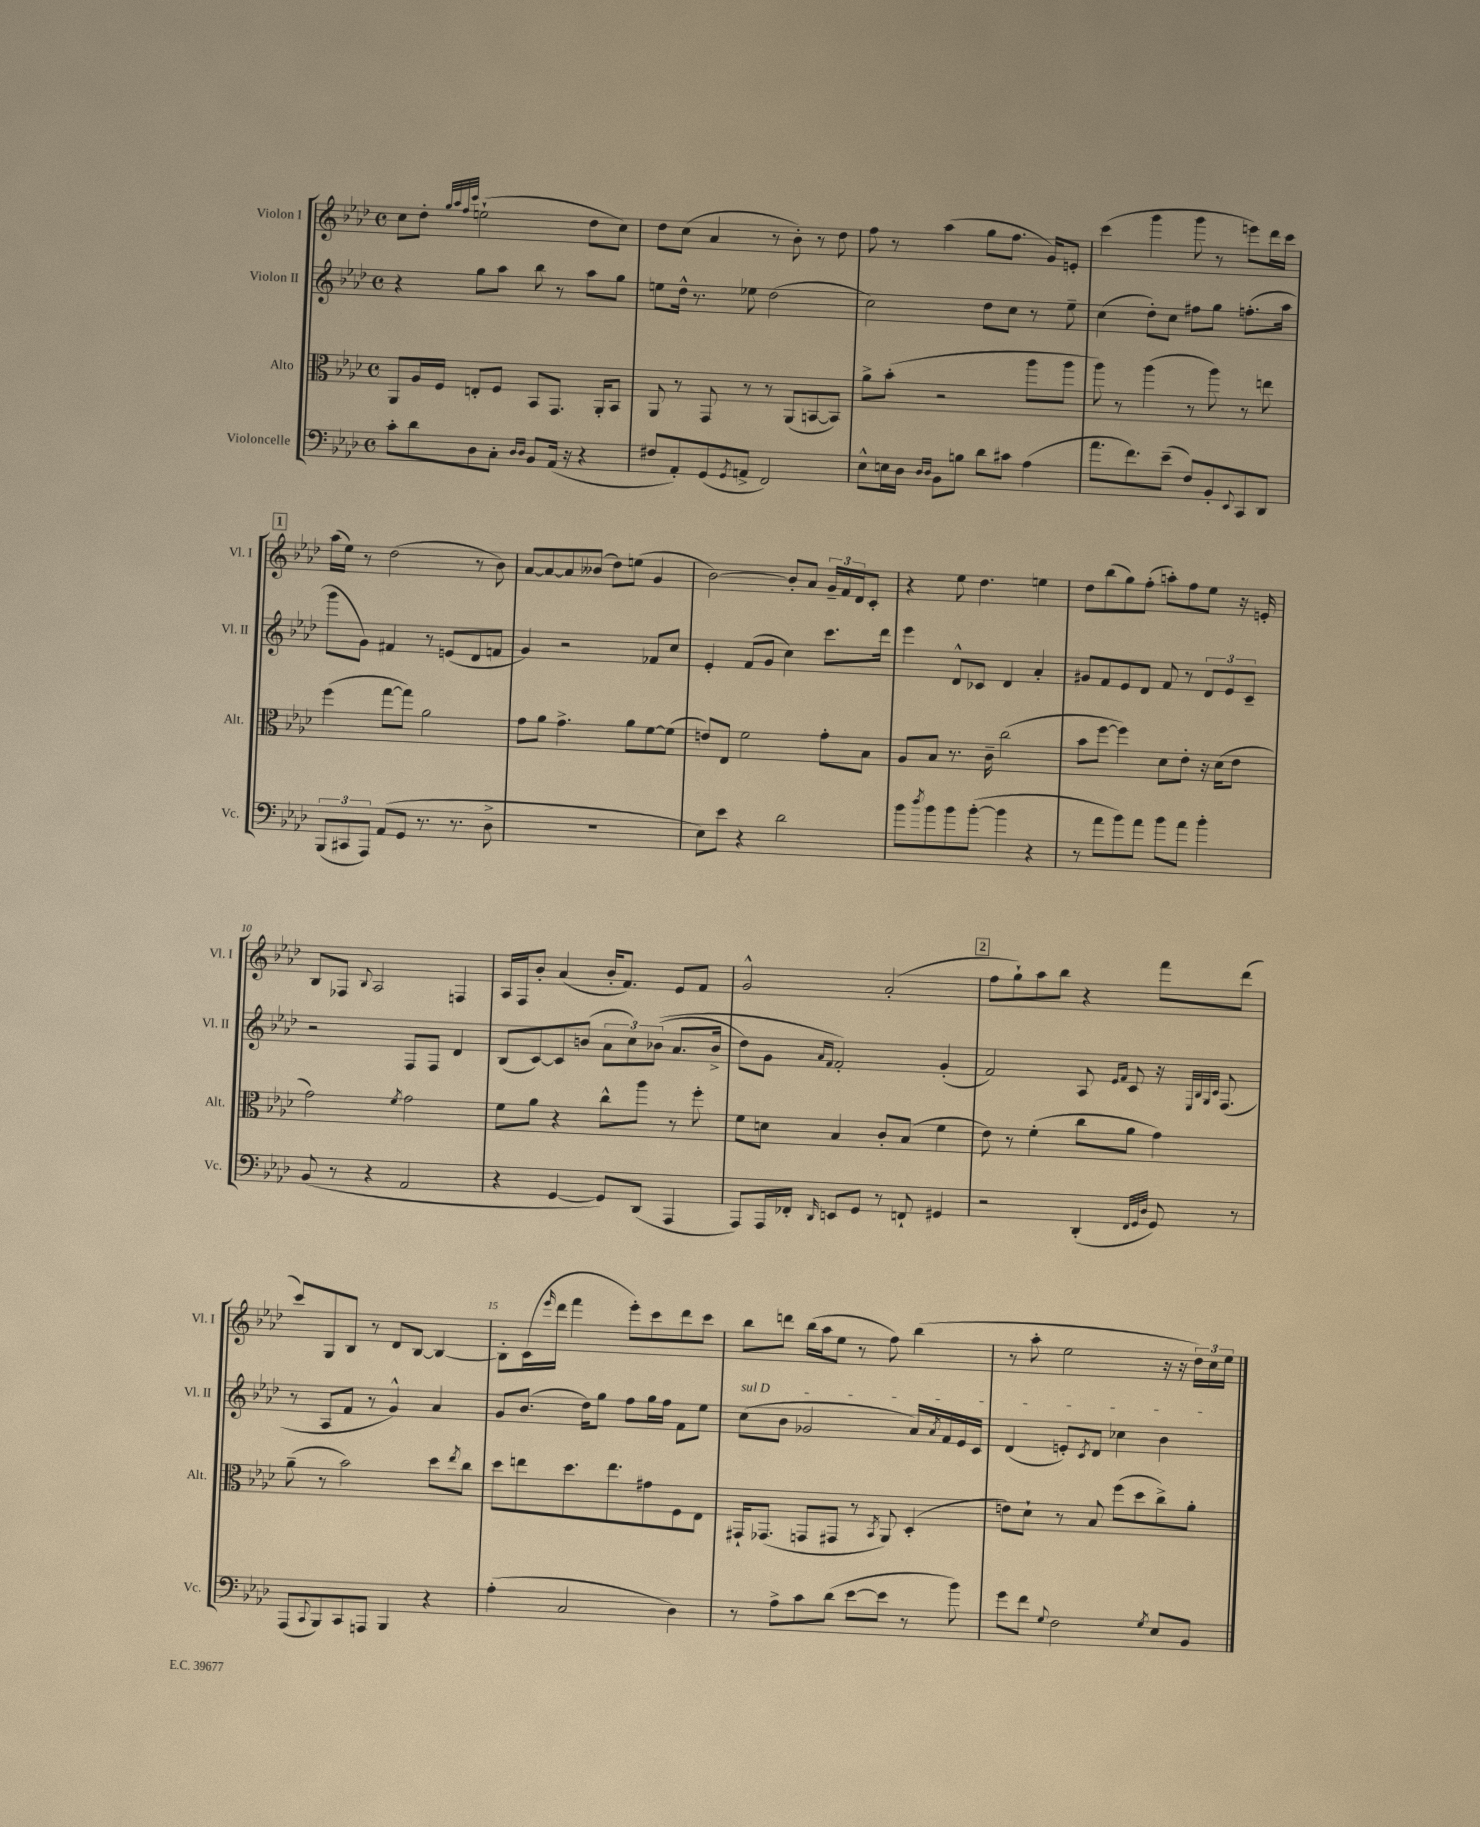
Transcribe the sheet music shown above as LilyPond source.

<<
\new StaffGroup <<
\new Staff = "s0" \with { instrumentName = "Violon I" shortInstrumentName = "Vl. I" } {
    \clef treble \key aes \major \defaultTimeSignature \time 4/4
    c''8 des''8-. \grace { g''32 aes''32 f''32 c'''32 } e''2-!( des''8 c''8) |
    des''8 c''8( aes'4 r8 bes'8-.) r8 des''8 |
    f''8 r8 aes''4( g''8 f''8. g'16) e'8-. |
    c'''4( g'''4 g'''8 r8 e'''8) des'''16 c'''16 |
    \mark \markup { \box "1" } aes''16( ees''16) r8 des''2( r8 bes'8) |
    aes'8~ aes'8~ aes'8 beses'8( des''8) e''8( g'4 |
    bes'2~) bes'8-. aes'8 \tuplet 3/2 { g'16-- f'16 des'16 } c'8-. |
    r4 ees''8 des''4. e''4 |
    des''8 bes''8( g''8) f''8-.( a''8-.) f''8 ees''8 r16 e'16-. |
    bes8 fes8 \appoggiatura { bes8 } aes2 f4 |
    aes16 f16 bes'8-. aes'4( bes'16-. f'8.) ees'8 f'8 |
    g'2-^ aes'2-.( |
    \mark \markup { \box "2" } f''8 g''8-!) aes''8 bes''8 r4 f'''8 des'''8( |
    c'''8) g8 bes8 r8 des'8 bes8~ bes4~ |
    bes8-. c'16( \grace { ees'''16 } des'''16 f'''4 ees'''8-.) c'''8 des'''8 c'''8 |
    bes''8 d'''8 bes''16( aes''16 ees''8 r8 f''8) bes''4( |
    r8 aes''8-. ees''2 r16 r16 \tuplet 3/2 { des''16) c''16 ees''16 } \bar "|." |
}
\new Staff = "s1" \with { instrumentName = "Violon II" shortInstrumentName = "Vl. II" } {
    \clef treble \key aes \major \defaultTimeSignature \time 4/4
    r4 g''8 aes''8 bes''8 r8 aes''8 g''8 |
    e''8 des''16-^ r8. ees''8 des''2( |
    c''2) des''8 c''8 r8 ees''8-- |
    c''4( des''8-.) c''8 fis''8 g''8 f''8.-.( aes''16 |
    \mark \markup { \box "1" } g'''8 g'8) fis'4 r8 e'8( des'8 f'8 |
    g'4) r2 fes'8 c''8 |
    ees'4-. f'8( g'8 c''4) c'''8. des'''16 |
    ees'''4 des'8-^ ces'8 des'4 aes'4-. |
    gis'8 f'8 ees'8 des'8 f'8 r8 \tuplet 3/2 { des'8 ees'8 c'8-- } |
    r2 f8 f8 des'4 |
    bes8( c'8~) c'8 b'8( \tuplet 3/2 { aes'8 c''8) bes'8(\( } aes'8. bes'16-> |
    des''8) g'8 \grace { aes'16 f'16 } f'2-.\) g'4-.( |
    \mark \markup { \box "2" } f'2) aes8 \grace { ees'16 f'16 } c'8 r16 \grace { ees32 bes32 g32 c'32 } f8.( |
    r8 aes8 f'8 r8 g'4-^) aes'4 |
    g'8 bes'8.( des''16) g''8 f''8 g''16 f''16 f'8 ees''8 |
    \once \override TextSpanner.bound-details.left.text = \markup { \italic "sul D" } c''8\startTextSpan( bes'8 ges'2 aes'16) \acciaccatura { aes'8 } f'16 ees'16 c'16 |
    des'4( e'8-.) \acciaccatura { c'8 } des'8 ces''4 bes'4\stopTextSpan \bar "|." |
}
\new Staff = "s2" \with { instrumentName = "Alto" shortInstrumentName = "Alt." } {
    \clef alto \key aes \major \defaultTimeSignature \time 4/4
    aes,8 aes16 f16 e8-. f8 bes,8 g,8. aes,16-. bes,8 |
    aes,8 r8 g,8 r8 r8 aes,8( b,8~ b,8) |
    aes'8-> bes'8-.( r2 aes''8 aes''8 |
    aes''8) r8 aes''4( r8 aes''8) r8 e''8 |
    \mark \markup { \box "1" } f''4( g''8~ g''8) aes'2 |
    g'8 aes'8 g'4.-> aes'8 f'8~ f'8( |
    e'8) ees8 f'2 g'8-. bes8 |
    aes8 bes8 r8. c'16-- c''2( |
    bes'8 f''8~ f''4) des'8 ees'8-. r16 des'16( ees'8 |
    g'2) \acciaccatura { f'8 } g'2 |
    f'8 aes'8 r4 c''8-^ aes''8 r8 f''8-. |
    f'8 d'8 bes4 c'8-. bes8( f'4 |
    \mark \markup { \box "2" } ees'8) r8 f'4-.( c''8 aes'8 g'4) |
    aes'8--( r8 bes'2) des''8 \acciaccatura { ees''8 } c''8 |
    des''8 e''8 des''8. e''8. gis'8 f8 ees8 |
    gis,16-! ges,8.( g,8 gis,8 r8 \acciaccatura { bes,8 } aes,8) des4-.( |
    e'8) des'8-! r8 bes8 f''8( des''8 c''8->) aes'8-. \bar "|." |
}
\new Staff = "s3" \with { instrumentName = "Violoncelle" shortInstrumentName = "Vc." } {
    \clef bass \key aes \major \defaultTimeSignature \time 4/4
    c'8-. des'8 des8 c8-. \grace { des16 des16 } bes,8 aes,16( r16 r4 |
    fis8 aes,8-.) g,8( \acciaccatura { g,8 } a,8-> f,2) |
    ees8-^ e16 des16 \grace { des16 des16 } bes,8 b8 des'8 cis'8 aes4( |
    aes'8. f'8.) ees'8--( f8) bes,8-. \appoggiatura { ees,8 } c,8 des,8 |
    \mark \markup { \box "1" } \tuplet 3/2 { bes,,8( cis,8 aes,,8) } aes,8( g,8 r8. r8. des8-> |
    R1 |
    ees8) ees'8 r4 des'2 |
    bes'8 \acciaccatura { des''8 } bes'8 bes'8 bes'8~-.( bes'4 r4 |
    r8 aes'8 bes'8) aes'8 bes'8 aes'8 bes'4-. |
    bes,8( r8 r4 aes,2 |
    r4 g,4~ g,8) des,8( aes,,4 |
    aes,,8) aes,,16 fes,16-. \grace { des,16 } e,8 g,8 r8 f,8-! gis,4 |
    \mark \markup { \box "2" } r2 des,4-.( \grace { f,32 g,32 des32 } g,8) r8 |
    aes,,8( \appoggiatura { c,8 } bes,,8) c,8 a,,8 bes,,4 r4 |
    aes4-.( c2 des4) |
    r8 aes8-> c'8 des'8( ees'8~ ees'8 r8 bes'8) |
    g'8 f'8 \appoggiatura { g8 } f2 \acciaccatura { g8 } ees8 bes,8 \bar "|." |
}
>>
>>
\layout { \context { \Score \override BarNumber.break-visibility = ##(#f #t #t) barNumberVisibility = #(every-nth-bar-number-visible 5) } }
